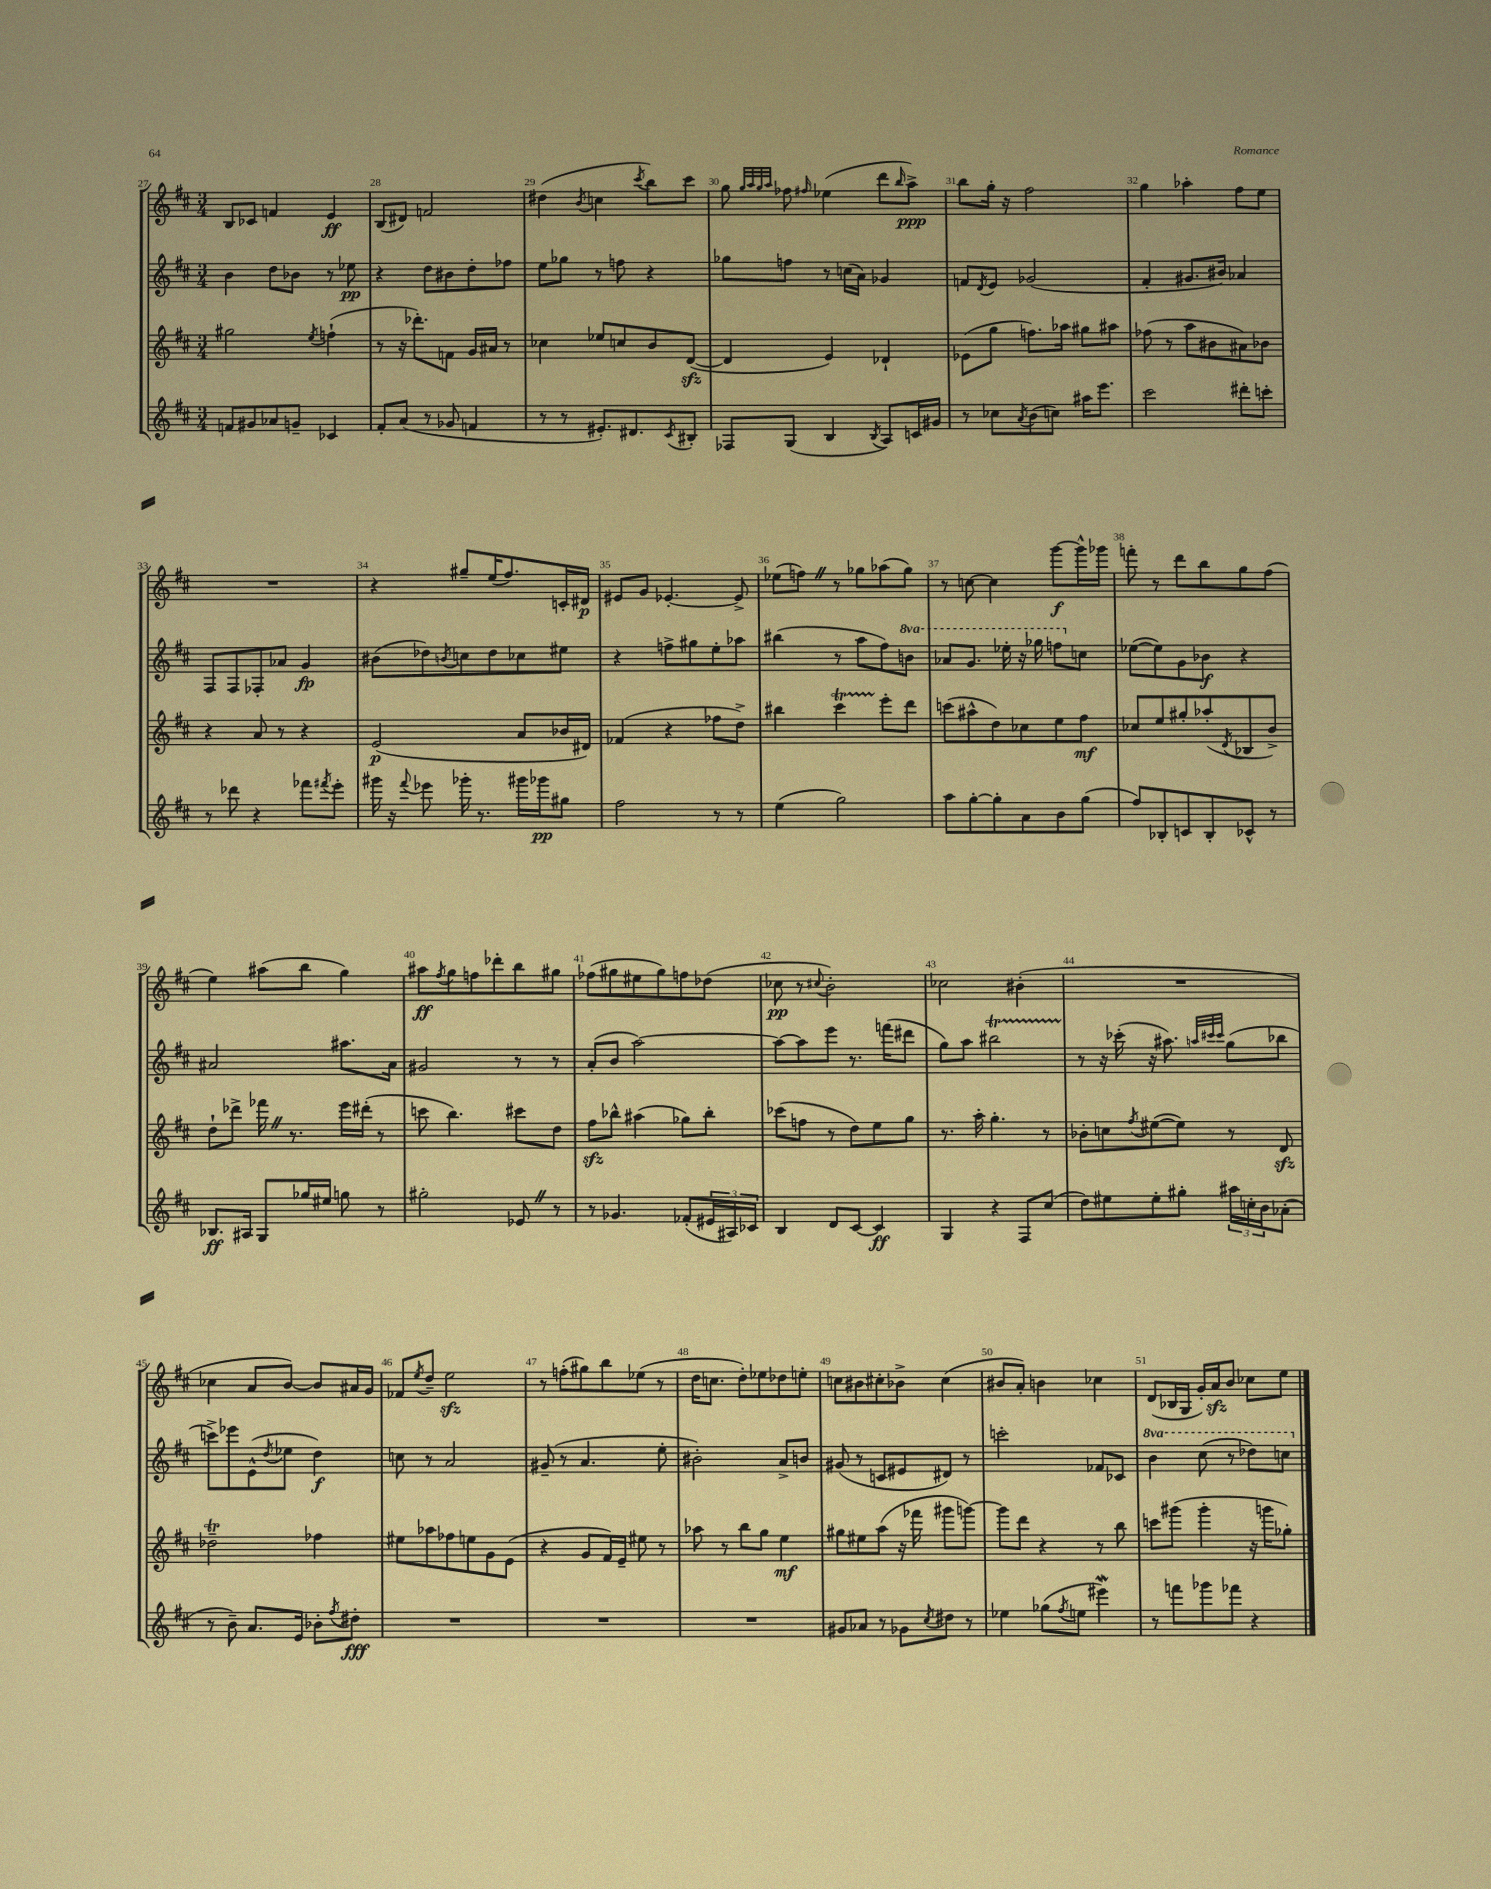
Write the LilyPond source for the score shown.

<<
\new StaffGroup <<
\new Staff = "s0" {
    \clef treble \key d \major \numericTimeSignature \time 3/4
    b8 ces'8 f'4 e'4\ff |
    b8( dis'8) f'2 |
    dis''4( \acciaccatura { b'8 } c''4 \acciaccatura { cis'''8 } b''8) cis'''8 |
    g''8 \grace { g''32 a''32 g''32 a''32 } fes''8 \grace { fis''16 } ees''4( d'''8 \grace { b''16 } a''8->\ppp) |
    b''8 g''16-. r16 fis''2 |
    g''4 aes''4-. fis''8 e''8 |
    R2. |
    r4 gis''8-- e''16( fis''8.) c'16-. dis'16\p |
    eis'8 g'8 ees'4.~-. ees'8-> |
    ees''8( f''8) \once \override BreathingSign.text = \markup { \musicglyph "scripts.caesura.straight" } \breathe r8 ges''8 aes''8( ges''8) |
    r8 c''8~ c''4 g'''8~\f g'''16-^ ges'''16 |
    f'''8-. r8 d'''8 b''8 g''8 fis''8( |
    e''4) ais''8( b''8 g''4) |
    ais''8\ff \acciaccatura { fis''8 } g''8 f''8 des'''8-. b''8 gis''8 |
    fes''8( gis''8 eis''8 gis''8) f''8 des''8( |
    ces''8\pp r8 \appoggiatura { cis''8 } b'2-.) |
    ces''2 bis'4-.( |
    R2. |
    ces''4 a'8 b'8~) b'8 ais'16 g'16 |
    fes'8 \acciaccatura { e''8 } d''8-- e''2\sfz |
    r8 f''8-.( gis''8) b''8 ees''8( r8 |
    d''16 c''8. d''8-.) ees''8 des''8 e''8-. |
    c''8 bis'8 cis''8-. bes'8-> cis''4( |
    bis'8 a'8-.) b'4 ces''4 |
    d'8( bes16 g16 g'16-.) a'16\sfz b'8 ces''8 e''8 \bar "|." |
}
\new Staff = "s1" {
    \clef treble \key d \major \numericTimeSignature \time 3/4 \set Staff.ottavationMarkups = #ottavation-simple-ordinals
    b'4 d''8 bes'8 r8 ees''8\pp |
    r4 d''8 bis'8 d''8-. fes''8 |
    e''8 ges''8 r8 f''8 r4 |
    ges''8 f''8 r8 c''16( a'16) ges'4 |
    f'8 \acciaccatura { d'8 } e'8 ges'2( |
    fis'4-. gis'8. bis'16) aes'4 |
    fis8 fis8 fes8-. aes'8 g'4\fp |
    bis'8( des''8) \acciaccatura { b'8 } c''8 des''8 ces''8 eis''8 |
    r4 f''8-> gis''8 e''8-. aes''8 |
    bis''4( r8 a''8 fis''8) \ottava #1 b''8 |
    aes''8 g''8. ees'''16-. r16 ges'''16 f'''8 \ottava #0 c''8 |
    ees''8~( ees''8) g'8 bes'8\f r4 |
    ais'2 ais''8. ais'16 |
    gis'2 r8 r8 |
    a'8-.( b'8 a''2~) |
    a''8~ a''8 e'''8 r8. f'''16( dis'''8 |
    g''8) a''8 bis''2\startTrillSpan |
    r8\stopTrillSpan r16 ces'''16-.( r16 ais''8.) \grace { a''32 cis'''32 cis'''32 } g''8( bes''8 |
    c'''8->) ees'''8 e'8-^( \acciaccatura { d''8 } ees''8 d''4\f) |
    c''8 r8 a'2 |
    gis'8--( r8 a'4. e''8-. |
    bis'2-.) a'8-> b'8 |
    gis'8( r8 c'8 eis'8 dis'8) r8 |
    c'''2-. fes'8 ces'8 |
    \ottava #1 b''4 cis'''8( r8 des'''8) c'''8 \ottava #0 \bar "|." |
}
\new Staff = "s2" {
    \clef treble \key d \major \numericTimeSignature \time 3/4
    gis''2 \acciaccatura { e''8 } f''4-!( |
    r8 r16 des'''8.-.) f'8 g'16 ais'16 r8 |
    ces''4 ees''8 c''8 b'8 d'8~\sfz( |
    d'4 e'4) des'4-! |
    ees'8( g''8 f''8.) aes''16 gis''8 ais''8 |
    fes''8( r8 a''8 bis'8 ais'8) bes'8 |
    r4 a'8 r8 r4 |
    e'2\p( a'8 bes'16 dis'16) |
    fes'4( r4 fes''8 d''8->) |
    bis''4 cis'''4\startTrillSpan e'''8-.\stopTrillSpan d'''8 |
    c'''8( ais''8-^ d''8) ces''8 e''8 fis''8\mf |
    ces''8 e''8 gis''8-. aes''8-.( \acciaccatura { d'8 } bes8 b'8->) |
    d''8-! des'''8-> fes'''16 \once \override BreathingSign.text = \markup { \musicglyph "scripts.caesura.straight" } \breathe r8. e'''16 dis'''16-.( r8 |
    c'''8 b''4.) cis'''8 d''8 |
    fis''8\sfz bes''8-^ ais''4( ges''8) bes''8-. |
    ces'''8( f''8 r8 d''8) e''8 g''8 |
    r8. a''16-. g''4.-. r8 |
    bes'8-. c''8 \acciaccatura { fis''8 } eis''8~( eis''8) r8 d'8\sfz |
    des''2--\trill fes''4 |
    eis''8 aes''8 fes''8 e''8 g'8 e'8( |
    r4 g'8 fis'16) e'16-- eis''8 r8 |
    aes''8 r8 b''8 g''8 e''4\mf |
    gis''8 eis''8 a''8( r16 fes'''16 gis'''8 g'''8~) |
    g'''8 d'''8 r4 r8 b''8 |
    c'''8 gis'''8( gis'''4-. r16 g'''16 ges''8-.) \bar "|." |
}
\new Staff = "s3" {
    \clef treble \key d \major \numericTimeSignature \time 3/4
    f'8 gis'8 aes'8 g'8-- ces'4 |
    fis'8-. a'8( r8 ges'8 f'4 |
    r8 r8 eis'8.-.) dis'8. \acciaccatura { cis'8 } bis8-. |
    fes8 g8( b4 \acciaccatura { b8 } a8) c'16 gis'16 |
    r8 ces''8 \acciaccatura { a'8 } b'8( c''8) ais''16 e'''8. |
    cis'''2 dis'''8-. c'''8-. |
    r8 des'''8 r4 fes'''8 \acciaccatura { fis'''8 } e'''8-. |
    gis'''16 r16 \appoggiatura { fis'''8 } ees'''8 ges'''16-. r8. gis'''16 ges'''16\pp gis''8 |
    fis''2 r8 r8 |
    e''4( g''2) |
    a''8 g''8~-. g''8-. a'8 b'8 g''8( |
    fis''8) bes8-. c'8 bes8-. ces'8-^ r8 |
    bes8.\ff ais16 g8 ges''16 eis''16 g''8 r8 |
    gis''2-. ees'8 \once \override BreathingSign.text = \markup { \musicglyph "scripts.caesura.straight" } \breathe r8 |
    r8 ges'4. fes'8-.( \tuplet 3/2 { eis'16 ais16) ces'16 } |
    b4 d'8 cis'8~ cis'4\ff |
    g4 r4 fis8 cis''8( |
    d''8) eis''8 eis''8-. gis''8-. \tuplet 3/2 { ais''16 c''16-. b'16 } aes'8-.( |
    r8 b'8--) a'8. e'16 bes'8-. \acciaccatura { fis''8 } dis''8-.\fff |
    R2. |
    R2. |
    R2. |
    gis'8 aes'8 r8 ges'8 \acciaccatura { cis''8 } dis''8 r8 |
    ees''4 ges''8( \acciaccatura { fis''8 } e''8 eis'''4\mordent) |
    r8 f'''8 ges'''8 fes'''8 r4 \bar "|." |
}
>>
>>
\layout { \context { \Score currentBarNumber = #27 \override BarNumber.break-visibility = ##(#f #t #t) barNumberVisibility = #all-bar-numbers-visible } }
